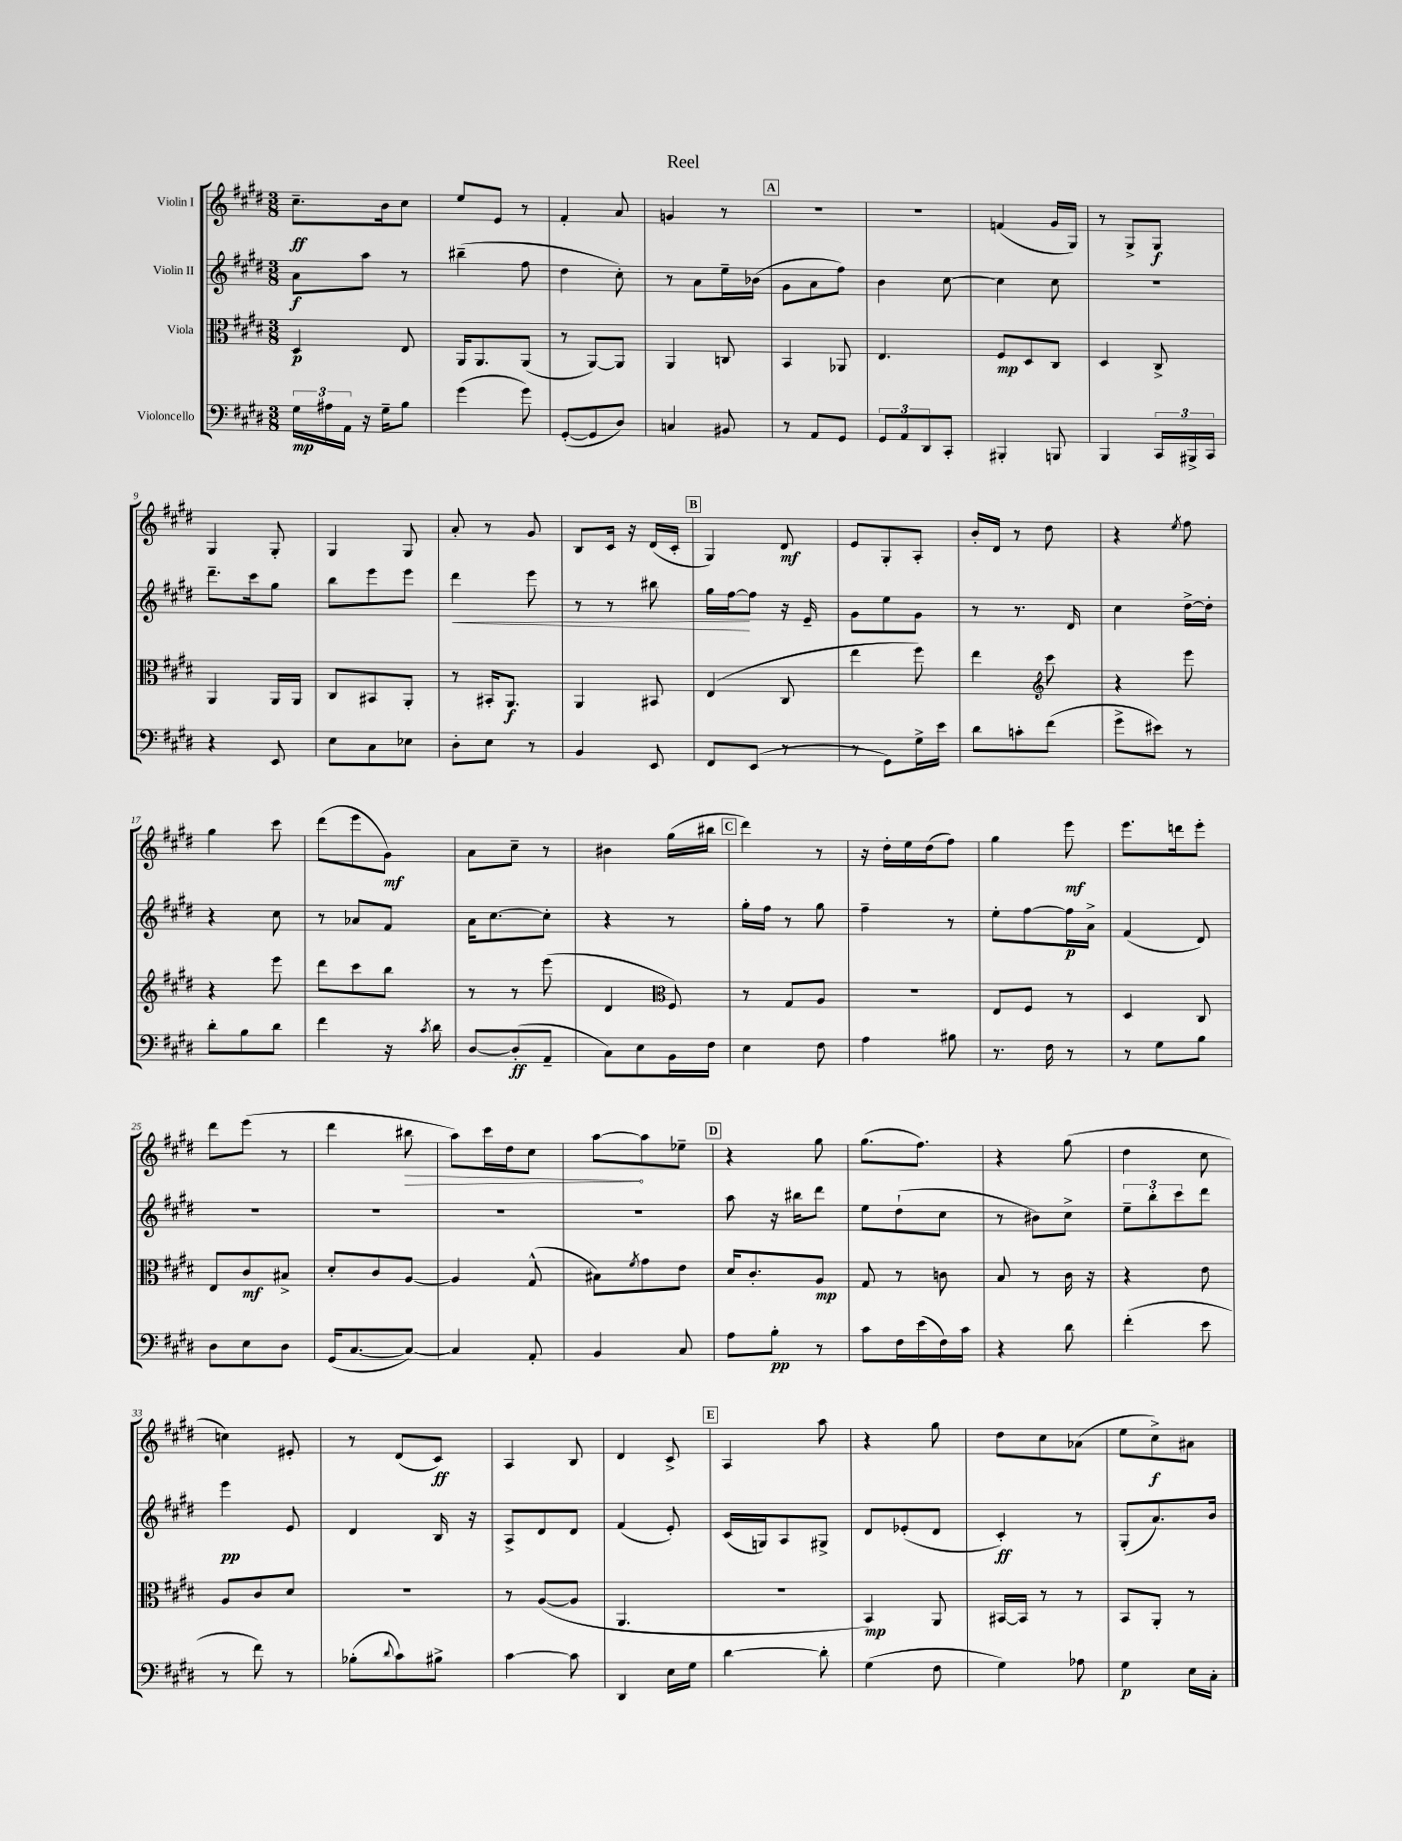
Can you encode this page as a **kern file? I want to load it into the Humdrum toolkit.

**kern	**kern	**kern	**kern
*staff4	*staff3	*staff2	*staff1
*clefF4	*clefC3	*clefG2	*clefG2
*k[f#c#g#d#]	*k[f#c#g#d#]	*k[f#c#g#d#]	*k[f#c#g#d#]
*M3/8	*M3/8	*M3/8	*M3/8
24G#\LL	4D#/	8a\L	8.cc#~\L
24A#\	.	.	.
24AA\JJ	.	.	.
16r	.	8aa\J	.
16G#~\LK	.	.	16b\k
8B\J	8E/	8r	8cc#\J
=	=	=	=
(4g#\	16AA/LK	(4bb#~\	8ee/L
.	8.AA/	.	.
.	.	.	8e/J
8g#\)	(8AA/J	8ff#\	8r
=	=	=	=
([8GG#'/L	8r	4dd#\	4f#'/
8GG#/]	[8AA/L)	.	.
8D#/J)	8AA/]J	8cc#'\)	8a/
=	=	=	=
4C/	4AA/	8r	4g/
.	.	8a\L	.
8BB#/	8C/	16ee~\L	8r
.	.	(16b-\JJ	.
=	=	=	=
8r	4BB/	8g#\L	4.r
8AA/L	.	8a\	.
8GG#/J	8AA-/	8ff#\J)	.
=	=	=	=
12GG#/L	4.E/	4b\	4.r
12AA/	.	.	.
12DD#/	.	.	.
8CC#'/J	.	[8cc#\	.
=	=	=	=
4BBB#'/	8F#/L	4cc#\]	(4f/
.	8D#/	.	.
8BBB/	8C#/J	8cc#\	16g#/LL
.	.	.	16G#/JJ)
=	=	=	=
4BBB/	4D#/	4.r	8r
.	.	.	8G#^/L
24CC#/LL	8C#^/	.	8G#/J
24BBB#^/	.	.	.
24CC#/JJ	.	.	.
=	=	=	=
4r	4AA/	8.ddd#~\L	4G#/
.	.	16ccc#\k	.
8EE/	16AA/LL	8gg#\J	8G#'/
.	16AA/JJ	.	.
=	=	=	=
8E\L	8C#/L	8bb\L	4G#/
8C#\	8BB#/	8eee\	.
8E-\J	8AA'/J	8eee\J	8G#/
=	=	=	=
8D#'\L	8r	4ddd#\	8a'/
8E\J	16BB#'/LK	.	8r
.	8.AA/J	.	.
8r	.	8eee\	8g#/
=	=	=	=
4BB/	4AA/	8r	8B/L
.	.	8r	16c#/Jk
.	.	.	16r
8EE/	8BB#/	8bb#\	(16d#/LL
.	.	.	16c#'/JJ
=	=	=	=
8FF#/L	(4E/	16gg#\LL	4G#/)
.	.	[16ff#\J	.
(8EE/J	.	8ff#\]J	.
8r	8C#/	16r	8d#/
.	.	16e~/	.
=	=	=	=
8r	4ee\	8g#\L	8e/L
8GG#\L)	.	8ee\	8G#'/
16G#^\L	8ff#\)	8g#\J	8A'/J
16e\JJ	.	.	.
=	=	=	=
8d#\L	4ee\	8r	16b'/LL
.	.	.	16d#/JJ
8c'\	.	8.r	8r
*	*clefG2	*	*
(8f#\J	8ccc#\	.	8dd#\
.	.	16d#/	.
=	=	=	=
8g#^\L	4r	4cc#\	4r
8e#\J)	.	.	.
.	.	.	8qee/
8r	8eee\	[16dd#^\LL	8ff#\
.	.	16dd#'\]JJ	.
=	=	=	=
8d#'\L	4r	4r	4gg#\
8B\	.	.	.
8d#\J	8eee\	8cc#\	8ccc#\
=	=	=	=
4f#\	8ddd#\L	8r	(8ddd#\L
.	8ccc#\	8a-/L	8eee\
16r	8bb\J	8f#/J	8g#\J)
8qc#/	.	.	.
16d#\	.	.	.
=	=	=	=
[8D#/L	8r	16a\LK	8a\L
.	.	[8.cc#\	.
(8D#'/]	8r	.	8cc#~\J
8AA~/J	(8eee\	8cc#'\]J	8r
=	=	=	=
8C#\L)	4d#/	4r	4b#\
8E\	.	.	.
*	*clefC3	*	*
16BB\L	8F#/)	8r	(16gg#\LL
16F#\JJ	.	.	16bb#\JJ
=	=	=	=
4E\	8r	16gg#'\LL	4ddd#\)
.	.	16ff#\JJ	.
.	8G#/L	8r	.
8F#\	8A/J	8gg#\	8r
=	=	=	=
4A\	4.r	4ff#~\	16r
.	.	.	16dd#'\LL
.	.	.	16ee\
.	.	.	(16dd#\J
8B#\	.	8r	8ff#\J)
=	=	=	=
8.r	8E/L	8ee'\L	4gg#\
.	8F#/J	[8ff#\	.
16F#\	.	.	.
8r	8r	16ff#\]L	8eee\
.	.	16a^\JJ	.
=	=	=	=
8r	4D#/	(4f#/	8.eee\L
8G#\L	.	.	.
.	.	.	16ddd\k
8B\J	8C#/	8d#/)	8eee'\J
=	=	=	=
8D#\L	8E/L	4.r	8ddd#\L
8E\	8c#/	.	(8eee\J
8D#\J	8B#^/J	.	8r
=	=	=	=
(16GG#/LK	8d#'/L	4.r	4ddd#\
[8.C#/	.	.	.
.	8c#/	.	.
8C#/_J)	[8A/J	.	8bb#\
=	=	=	=
4C#/]	4A/]	4.r	8aa\L)
.	.	.	16ccc#\L
.	.	.	16dd#\J
8AA'/	(8G#^^/	.	8cc#\J
=	=	=	=
4BB/	8B#\L)	4.r	[8aa\L
.	8qf#/	.	.
.	8g#\	.	8aa\]
8C#/	8e\J	.	8ee-~\J
=	=	=	=
8A\L	16d#/LK	8aa\	4r
.	8.c#'/	.	.
8B'\J	.	16r	.
.	.	16bb#\LK	.
8r	8A/J	8ddd#\J	8gg#\
=	=	=	=
8c#\L	8G#/	8ee\L	(8.gg#\L
16F#\L	8r	(8dd#`\	.
(16e\	.	.	8.ff#\J)
16F#\)	8c\	8cc#\J	.
16c#\JJ	.	.	.
=	=	=	=
4r	8B/	8r	4r
.	8r	8b#\L)	.
8d#\	16c#\	8cc#^\J	(8gg#\
.	16r	.	.
=	=	=	=
(4f#'\	4r	12ee~\L	4dd#\
.	.	12bb'\	.
.	.	12ccc#\	.
8e\	8e\	8ddd#\J	8cc#\
=	=	=	=
8r	8A/L	4eee\	4cc\)
8f#\)	8c#/	.	.
8r	8d#/J	8e/	8e#'/
=	=	=	=
(8B-'\L	4.r	4d#/	8r
8qqd#/	.	.	.
8c#\)	.	.	(8d#/L
8B#^\J	.	16B/	8c#/J)
.	.	16r	.
=	=	=	=
[4c#\	8r	8A^/L	4A/
.	([8A/L	8d#/	.
8c#\]	8A/]J	8d#/J	8B/
=	=	=	=
4DD#/	4.AA/	(4f#/	4d#/
16E\LL	.	8e'/)	8c#^/
16G#\JJ	.	.	.
=	=	=	=
[4d#\	4.r	(16c#/LL	4A/
.	.	16G/J)	.
.	.	8A/	.
8d#'\]	.	8G#^/J	8aa\
=	=	=	=
(4G#\	4BB/)	8d#/L	4r
.	.	(8e-'/	.
8F#\	8AA/	8d#/J	8gg#\
=	=	=	=
4G#\)	[16BB#/LL	4c#'/)	8dd#\L
.	16BB#/]JJ	.	.
.	8r	.	8cc#\
8A-\	8r	8r	(8a-\J
=	=	=	=
4G#\	8BB/L	(8G#'/L	8ee\L
.	8AA'/J	8.a/)	8cc#^\)
16E\LL	8r	.	8a#\J
16C#'\JJ	.	16b/Jk	.
==	==	==	==
*-	*-	*-	*-
